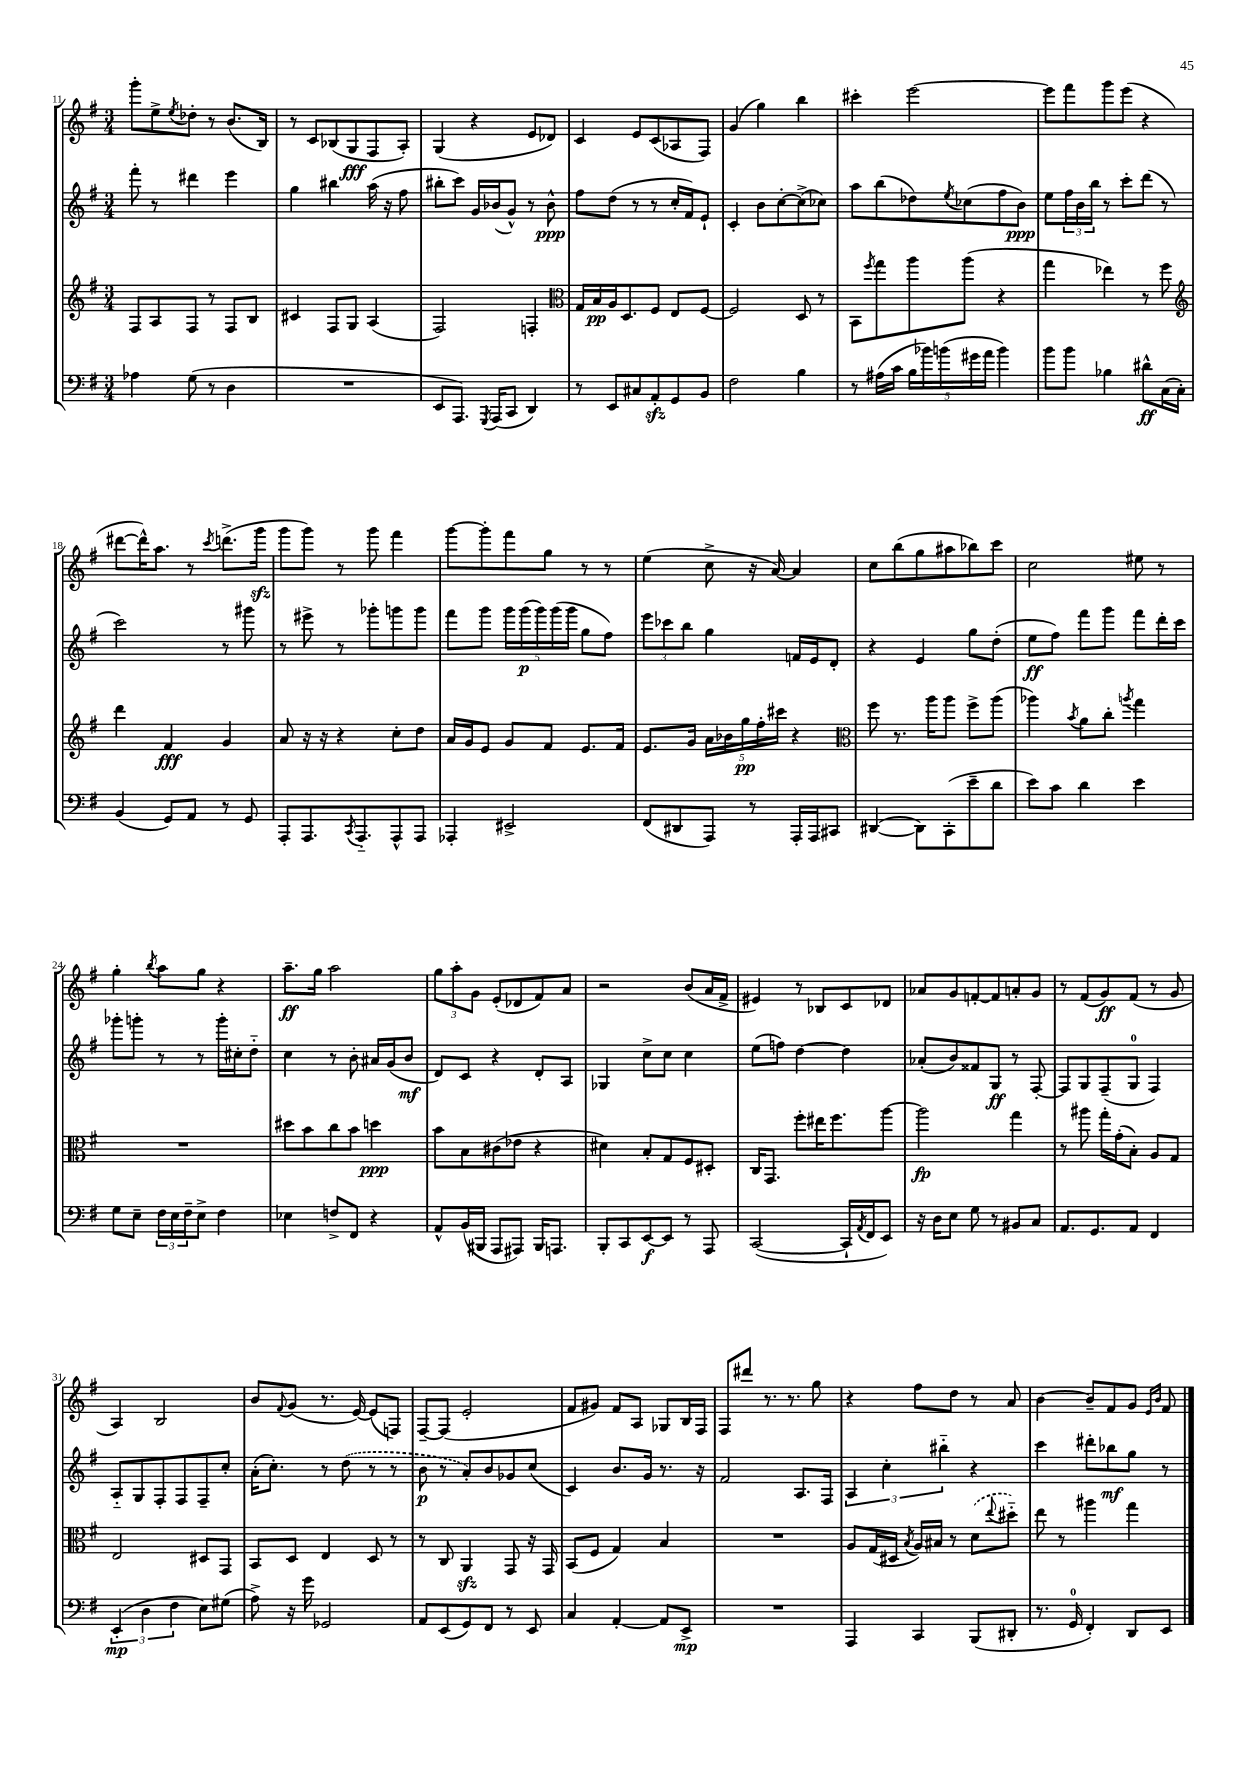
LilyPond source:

<<
\new StaffGroup <<
\new Staff = "s0" {
    \clef treble \key g \major \numericTimeSignature \time 3/4
    g'''8-. e''8-> \acciaccatura { e''8 } des''8-. r8 b'8.( b16) |
    r8 c'8 bes8( g8\fff fis8 a8-.) |
    g4( r4 e'8 des'8) |
    c'4 e'8 c'8( aes8 fis8) |
    g'4( g''4) b''4 |
    cis'''4-. e'''2~ |
    e'''8 fis'''8 g'''8 e'''8( r4 |
    dis'''8~ dis'''16-^) a''8. r8 \acciaccatura { c'''8 } d'''8.->( g'''16\sfz |
    g'''8 g'''8) r8 g'''8 fis'''4 |
    g'''8~ g'''8-. fis'''8 g''8 r8 r8 |
    e''4( c''8-> r16 a'16~) a'4 |
    c''8 b''8( g''8 ais''8 bes''8) c'''8 |
    c''2 eis''8 r8 |
    g''4-. \acciaccatura { b''8 } a''8 g''8 r4 |
    a''8.--\ff g''16 a''2 |
    \tuplet 3/2 { g''8 a''8-. g'8 } e'8-.( des'8 fis'8) a'8 |
    r2 b'8( a'16 fis'16-> |
    eis'4) r8 bes8 c'8 des'8 |
    aes'8 g'8 f'8~-. f'8 a'8-. g'8 |
    r8 fis'8( g'8\ff) fis'8( r8 g'8 |
    a4) b2 |
    b'8 \appoggiatura { fis'8 } g'8( r8. e'16~) e'8( f8) |
    fis8~-- fis8( e'2-. |
    fis'8 gis'8) fis'8 a8 ges8 b16 fis16 |
    fis8 dis'''8 r8. r8. g''8 |
    r4 fis''8 d''8 r8 a'8 |
    b'4~ b'8-- fis'8 g'8 \grace { e'16 b'16 } fis'8 \bar "|." |
}
\new Staff = "s1" {
    \clef treble \key g \major \numericTimeSignature \time 3/4
    fis'''8-. r8 dis'''4 e'''4 |
    g''4 bis''4 a''16( r16 fis''8 |
    bis''8-. c'''8) g'16 bes'16( g'8-^) r8 bes'8-^\ppp |
    fis''8 d''8( r8 r8 c''16-. fis'16) e'8-! |
    c'4-. b'8 c''8~-. c''8->( ces''8) |
    a''8 b''8( des''8) \acciaccatura { e''8 } ces''8( fis''8 b'8\ppp) |
    e''8 \tuplet 3/2 { fis''16 b'16 b''16 } r8 c'''8-. d'''8( r8 |
    c'''2) r8 gis'''8 |
    r8 eis'''8-> r8 ges'''8-. g'''8 g'''8 |
    fis'''8 g'''8 \tuplet 5/4 { g'''16 g'''16\p( g'''16) g'''16( g'''16 } g''8 fis''8) |
    \tuplet 3/2 { e'''8 ces'''8 b''8 } g''4 f'16 e'16 d'8-. |
    r4 e'4 g''8 d''8-.( |
    e''8\ff fis''8) fis'''8 g'''8 fis'''8 d'''16-. c'''16 |
    ges'''8-. g'''8-. r8 r8 g'''16-. cis''16-. d''8-_ |
    c''4 r8 b'8-. ais'16 g'16( b'8\mf |
    d'8) c'8 r4 d'8-. a8 |
    ges4 c''8-> c''8 c''4 |
    e''8( f''8) d''4~ d''4 |
    aes'8-.( b'8) fisis'8 g8\ff r8 fis8~-. |
    fis8 g8 fis8--( g8-0 fis4) |
    a8-_ g8 fis8-. fis8 fis8-- c''8-. |
    a'16-.( c''8.-.) r8 \once \slurDashed d''8( r8 r8 |
    b'8\p r8 a'8-.) b'8 ges'8 c''8( |
    c'4) b'8. g'16 r8. r16 |
    fis'2 a8. fis16 |
    \tuplet 3/2 { a4 c''4-. bis''4-_ } r4 |
    c'''4 dis'''8-. bes''8\mf g''8 r8 \bar "|." |
}
\new Staff = "s2" {
    \clef treble \key g \major \numericTimeSignature \time 3/4
    fis8 a8 fis8 r8 fis8 b8 |
    cis'4 fis8 g8 a4( |
    fis2) f4-. |
    \clef alto g16 b16\pp a16 d8. fis8 e8 fis8~ |
    fis2 d8 r8 |
    b,8 \acciaccatura { fis''8 } g''8 a''8 a''8( r4 |
    g''4 ees''4) r8 fis''8 |
    \clef treble d'''4 fis'4\fff g'4 |
    a'8 r16 r16 r4 c''8-. d''8 |
    a'16 g'16 e'8 g'8 fis'8 e'8. fis'16 |
    e'8. g'16 \tuplet 5/4 { a'16 bes'16 g''16\pp fis''16-. cis'''16 } r4 |
    \clef alto fis''8 r8. a''16 a''8 fis''8-> a''8( |
    aes''4) \acciaccatura { b'8 } a'8 c''8-. \acciaccatura { a''8 } g''4 |
    R2. |
    dis''8 b'8 c''8 b'8 d''4\ppp |
    b'8 b8 cis'8( ees'8 r4 |
    dis'4) b8-. g8 fis8 dis8-. |
    c16 g,8. fis''8-. eis''16 fis''8. a''8~ |
    a''2\fp g''4 |
    r8 ais''8 g''16-. g'16-.( b8-.) a8 g8 |
    e2 dis8 g,8 |
    b,8 d8 e4 d8 r8 |
    r8 c8 a,4\sfz g,8 r16 g,16 |
    b,8( fis8 g4) b4 |
    R2. |
    a8 g16( dis16 \acciaccatura { b8 } a16) bis16 r8 \once \slurDashed d'8( \appoggiatura { e''8 } dis''8-_) |
    e''8 r8 ais''4 g''4 \bar "|." |
}
\new Staff = "s3" {
    \clef bass \key g \major \numericTimeSignature \time 3/4
    aes4 g8( r8 d4 |
    R2. |
    e,8 a,,8.) \acciaccatura { g,,8 } a,,16( c,8 d,4) |
    r8 e,8 cis8 a,8-.\sfz g,8 b,8 |
    fis2 b4 |
    r8 ais16( c'16 \tuplet 5/4 { b16 bes'16) b'16( gis'16 a'16 } b'4) |
    b'8 b'8 bes4 dis'8-^\ff c16( c16-.) |
    b,4( g,8) a,8 r8 g,8 |
    a,,8-. a,,8. \acciaccatura { c,8 } a,,8.-_ a,,8-^ a,,8 |
    aes,,4-. eis,2-> |
    fis,8( dis,8 a,,8) r8 a,,16-. a,,16 cis,8 |
    dis,4~( dis,8) c,8-.( e'8-- d'8 |
    e'8) c'8 d'4 e'4 |
    g8 e8-- \tuplet 3/2 { fis16 e16 fis16-- } e8-> fis4 |
    ees4 f8-> fis,8 r4 |
    a,8-^ b,16( bis,,16 a,,8 ais,,8) bis,,16 a,,8. |
    b,,8-. c,8 e,8~\f e,8 r8 a,,8 |
    c,2~( c,16-! \acciaccatura { a,8 } fis,16 e,8) |
    r16 d16 e8 g8 r8 bis,8 c8 |
    a,8. g,8. a,8 fis,4 |
    \tuplet 3/2 { e,4-.\mp( d4 fis4 } e8) gis8( |
    a8->) r16 g'16 ges,2 |
    a,8 e,8( g,8) fis,8 r8 e,8 |
    c4 a,4~-. a,8 e,8->\mp |
    R2. |
    a,,4 c,4 b,,8( dis,8-. |
    r8. g,16-0 fis,4-.) d,8 e,8 \bar "|." |
}
>>
>>
\layout { \context { \Score currentBarNumber = #11 } }
